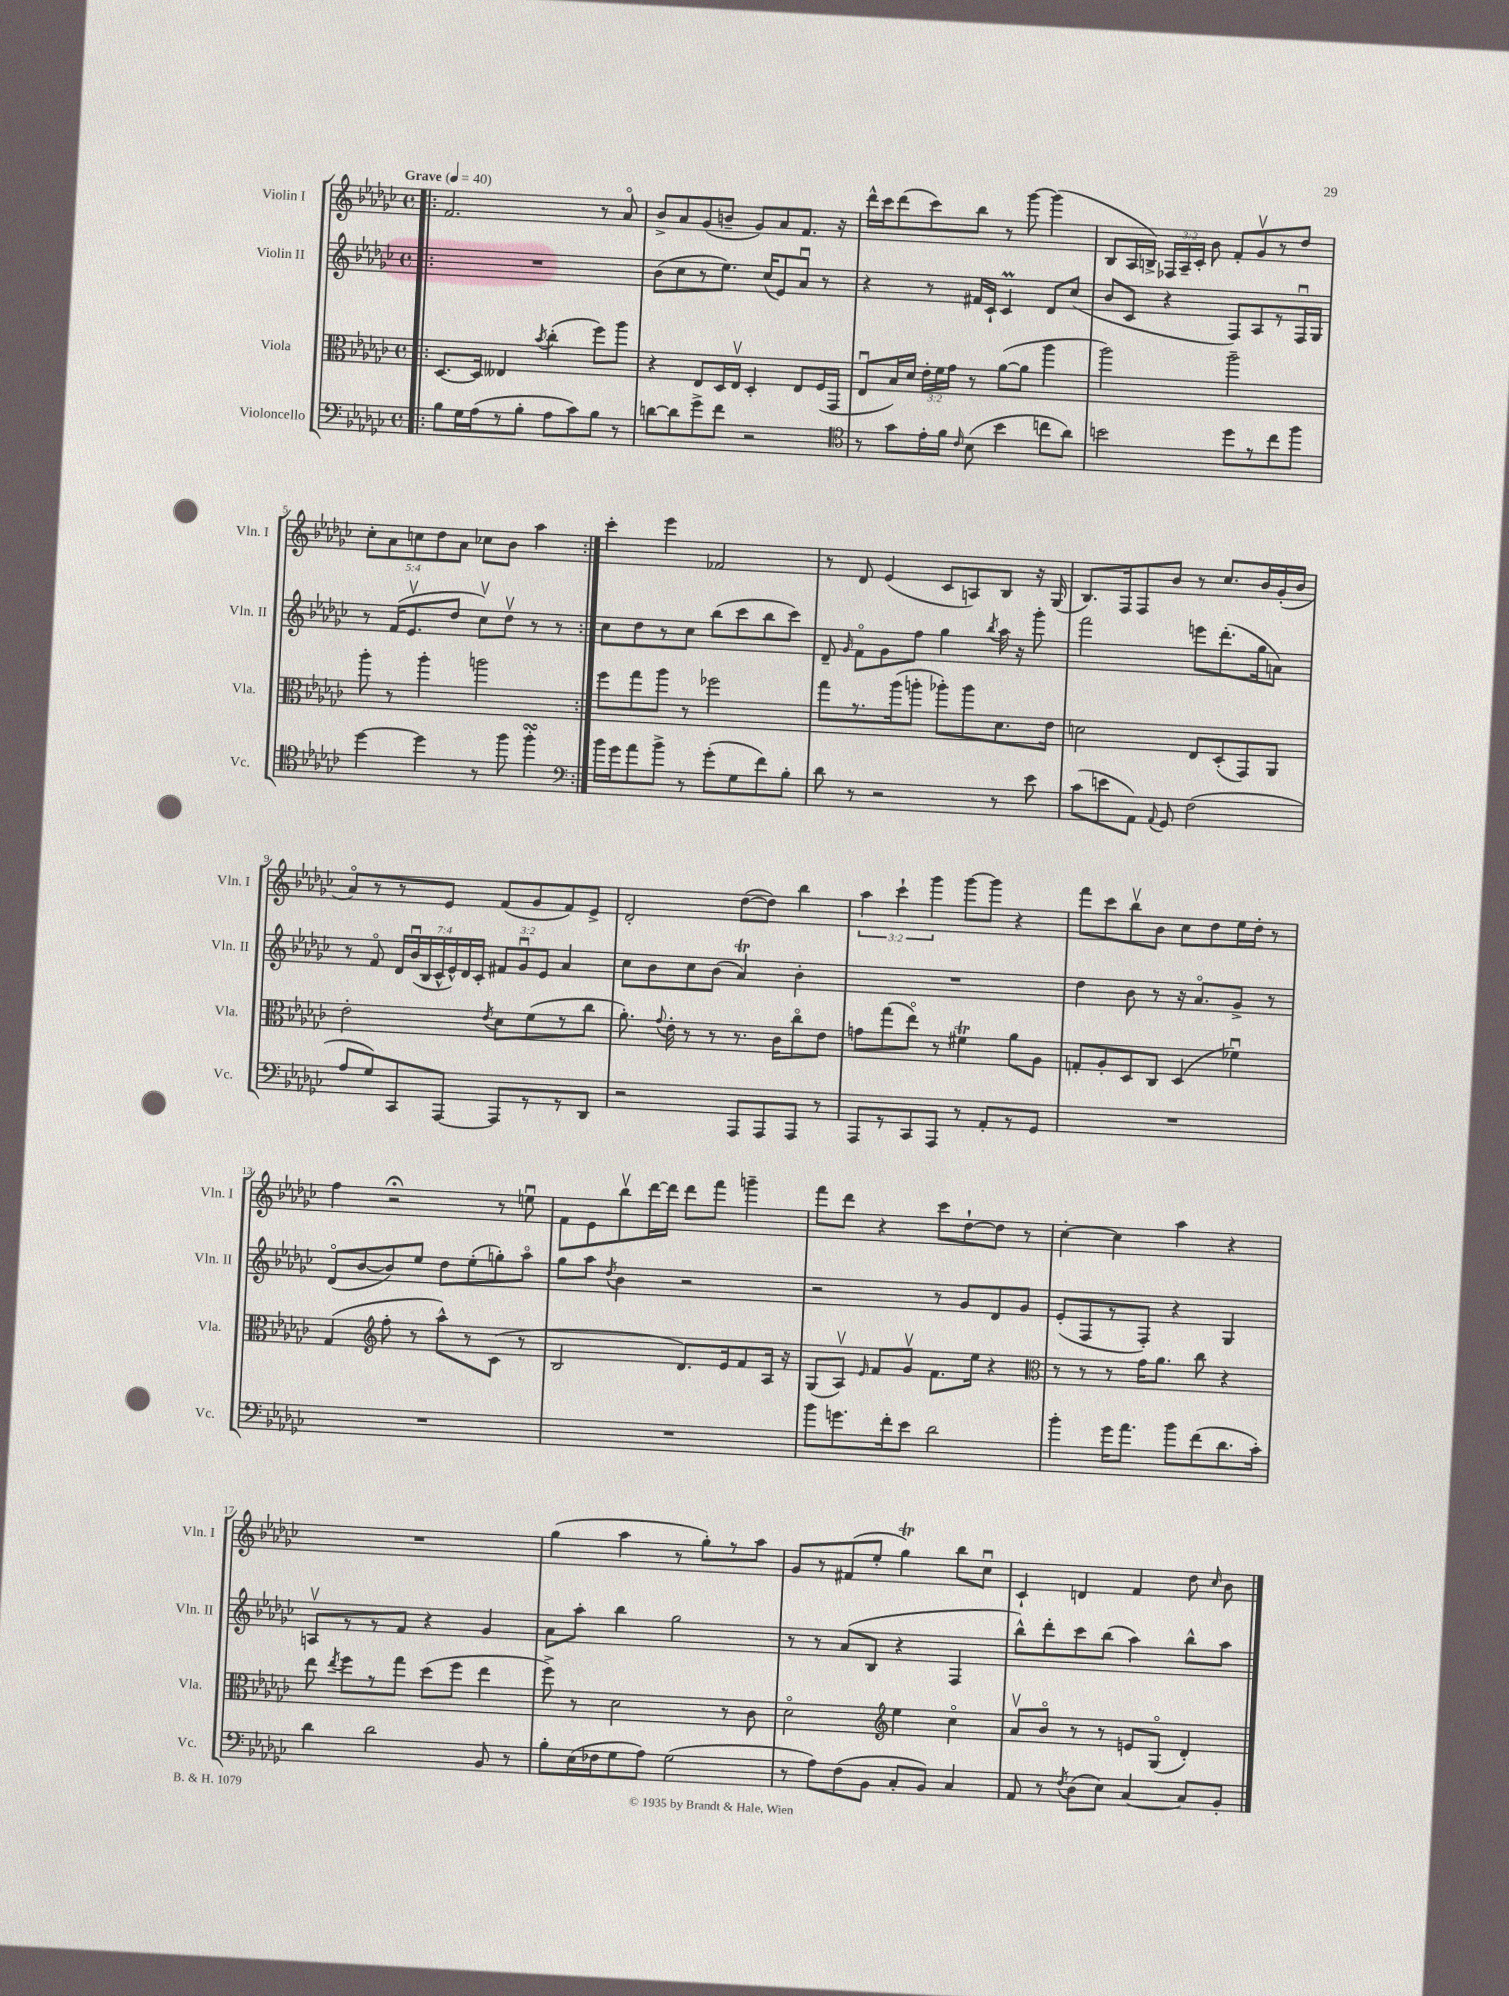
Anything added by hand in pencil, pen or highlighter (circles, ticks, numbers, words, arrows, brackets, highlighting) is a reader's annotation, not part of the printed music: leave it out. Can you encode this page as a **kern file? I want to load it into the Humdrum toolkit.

**kern	**kern	**kern	**kern
*staff4	*staff3	*staff2	*staff1
*clefF4	*clefC3	*clefG2	*clefG2
*k[b-e-a-d-g-c-]	*k[b-e-a-d-g-c-]	*k[b-e-a-d-g-c-]	*k[b-e-a-d-g-c-]
*M4/4	*M4/4	*M4/4	*M4/4
*met(c)	*met(c)	*met(c)	*met(c)
*MM40	*MM40	*MM40	*MM40
=!|:	=!|:	=!|:	=!|:
8B-	[8.D-	1r	2.f
16G-	.	.	.
(16A-	16D-]	.	.
8r	4E--	.	.
8B-'	.	.	.
.	8qb-	.	.
8A-	(4cc-'	.	.
8c-)	.	.	.
8B-	8ff)	.	8r
8r	8aa-	.	8a-o
=	=	=	=
[8d	4r	(8b-	8b-^
8d]	.	8cc-	8a-
8g-^	8E-	8r	(8g-
8f	16D-	8.ee-)	8b~
.	16E-v	.	.
2r	4D-'	.	8g-)
.	.	(16cc-	.
.	.	8e-)	8a-
.	8E-	8a-u	8.f
.	(16F	8r	.
.	16GG-	.	16r
=	=	=	=
*clefC4	*	*	*
8r	8E-u	4r	16ddd-^^
.	.	.	16ccc-
8g-	16B-)	.	(8ddd-
.	16d-	.	.
16e-'	24e-'	8r	8ccc-)
.	24f	.	.
16f	.	.	.
.	24g-	.	.
16qqc-	.	.	.
(8B-	8r	16f#	8bb-
.	.	16c-`	.
4b-	([8a-	4c-	8r
.	8a-]	.	[8ggg-
8cc	4aa-	8d-	(4ggg-]
8a-)	.	(8cc-	.
=	=	=	=
2b	2aa-)	8b-	8B-
.	.	8c-	16A-
.	.	.	16B^)
.	.	4r	24F-
.	.	.	24A-~
.	.	.	24c-'
.	.	.	8b-
8dd-	2aa-~	8F)	8f'
8r	.	8A-	8g-v
8cc-	.	8r	8r
8ff	.	16Fu	8dd-
.	.	16G-	.
=	=	=	=
[4dd-	8aa-'	8r	10cc-'
.	.	.	10a-
.	8r	(16f	.
.	.	8.e-v	.
.	.	.	10cc
4dd-]	4aa-'	.	.
.	.	.	10dd-
.	.	8dd-	.
.	.	.	10a-
8r	2aa	8cc-v)	8cc-
8ff	.	8dd-v	8b-
4ff'	.	8r	4aa-
.	.	8r	.
=:|!	=:|!	=:|!	=:|!
*clefF4	*	*	*
16b-	8ff	8cc-	4ccc-'
16g-	.	.	.
8a-	8gg-	8dd-	.
8b-^	8aa-	8r	4eee-
8r	8r	8cc-	.
(8g-'	2ff-	(8bb-	2f-
8G-	.	8ccc-	.
8f)	.	8bb-	.
8B-'	.	8ccc-)	.
=	=	=	=
8d-	8gg-	8d-~	8r
.	.	16qqg-	.
8r	8.r	8fo	8d-
2r	.	8g-	(4e-
.	(16aa-	.	.
.	8aa'	8ff	.
.	8aa-')	4gg-	8c-
.	8aa-	.	8A)
.	.	8qbb-	.
8r	8.d-	16aa-	8B-
.	.	16r	.
8e-	.	8ggg-'	16r
.	16e-	.	(16G-
=	=	=	=
(8c-	2d	2fff	8.B-)
8e	.	.	.
.	.	.	16F
8AA-)	.	.	8F
8qqAA-	.	.	.
8GG-	.	.	8b-
(2F	8E-	8eee	8r
.	(8D-'	(8.ddd-'	8.cc-
.	8GG-)	.	.
.	.	16gg-	16b-
.	8AA-	8a)	(16g-'
.	.	.	16b-
=	=	=	=
8A-	2e-'	8r	8a-o)
8G-)	.	8fo	8r
8CC-	.	28d-	8r
.	.	(28b-u	.
.	.	28B-	.
.	.	28c-^^	.
[8AAA-	.	.	8e-
.	.	28e-^^)	.
.	.	28d-	.
.	.	28c-'	.
.	8qe-	.	.
8AAA-]	8d-	12f#	(8f
.	.	12g-u	.
8r	(8f	.	8g-
.	.	12e-	.
8r	8r	4a-	8f)
8DD-	8cc-	.	8e-^
=	=	=	=
2r	8.a-')	8cc-	2d-'
.	.	8b-	.
.	8qqg-	.	.
.	16e-'	.	.
.	8r	8cc-	.
.	8r	(8b-	.
8AAA-	8.r	4a-)	([8dd-
8AAA-	.	.	8dd-])
.	16c-	.	.
8AAA-	8cc-o	4b-'	4bb-
8r	8e-	.	.
=	=	=	=
8AAA-	8g	1r	6aa-
8r	(8gg-	.	.
.	.	.	6ccc-`
8CC-	8ee-o)	.	.
.	.	.	6ggg-
8AAA-	8r	.	.
8r	4f#	.	[8ggg-
8AA-'	.	.	8ggg-]
8r	8a-	.	4r
8GG-	8A-	.	.
=	=	=	=
1r	8G'	4dd-	8fff
.	8A-'	.	8ccc-
.	8D-	8b-	8bb-v
.	8C-	8r	8b-
.	(4D-	16r	8cc-
.	.	8.a-o	.
.	.	.	8dd-
.	4f-u)	8g-^	16ee-
.	.	.	16dd-'
.	.	8r	8r
=	=	=	=
1r	(4G-	(8d-o	4ff
.	.	[8b-	.
*	*clefG2	*	*
.	8ff'	8b-])	2r;
.	8r	8ee-	.
.	8aa-^^)	8dd-	.
.	8r	(8ee-'	.
.	(8c-	8gg')	8r
.	8r	8aa-o	8eeu
=	=	=	=
1r	2B-	8gg-	8f
.	.	8aa-	8e-
.	.	8qdd-	.
.	.	4b-	8bb-v
.	.	.	[16ddd-
.	.	.	16ddd-]
.	8.d-)	2r	8ddd-
.	.	.	8fff
.	16e-	.	.
.	8f	.	4ggg~
.	16A-	.	.
.	16r	.	.
=	=	=	=
8b-	(8G-	2r	8fff
8.g	8A-v)	.	8ddd-
.	16qqe-	.	.
.	8f	.	4r
16f'	.	.	.
8e-	8g-v	.	.
2d-	8.f	8r	8ccc-
.	.	8g-	[8dd-`
.	16ee-	.	.
.	4r	8d-	8dd-]
.	.	8g-	8r
=	=	=	=
*	*clefC3	*	*
4b-'	8r	(8e-'	[4cc-'
.	8r	8F	.
16g-	8r	8r	4cc-]
8.a-	.	.	.
.	16g-	8F')	.
.	8.a-	.	.
8b-	.	4r	4aa-
(8f	8cc-	.	.
8.d-	4r	4G-	4r
16c-')	.	.	.
=	=	=	=
4d-	8ee-	8Av	1r
.	8qee-	.	.
.	8ff	8r	.
2d-	8r	8r	.
.	8gg-	8f	.
.	(8dd-	4r	.
.	8ff	.	.
8BB-	4ee-	4g-	.
8r	.	.	.
=	=	=	=
8B-'	8ff^)	8a-	(4gg-
(16E-	8r	8aa-'	.
16F-	.	.	.
8G-	2d-	4bb-	4aa-
8A-)	.	.	.
(2G-	.	2gg-	8r
.	.	.	8gg-')
.	8r	.	8r
.	8c-	.	8aa-
=	=	=	=
8r	2d-o	8r	8g-
8A-)	.	8r	8r
(8F	.	(8a-	(8f#
8BB-	.	8B-	8ee-'
*	*clefG2	*	*
8C-'	4ee-	4r	4gg-)
8BB-)	.	.	.
4C-	4cc-o	4F	8bb-
.	.	.	8cc-u
=	=	=	=
8AA-	8a-v	8bb-^^)	4c-`
8r	8b-o	8ddd-'	.
8qF	.	.	.
(8D-	8r	8ccc-	4d
8E-)	8r	(8bb-	.
[4C-	8e	4aa-)	4f
.	(8G-o	.	.
8C-]	4d-')	8bb-^^	8dd-
.	.	.	16qqcc-
8BB-'	.	8aa-	8b-
==	==	==	==
*-	*-	*-	*-
